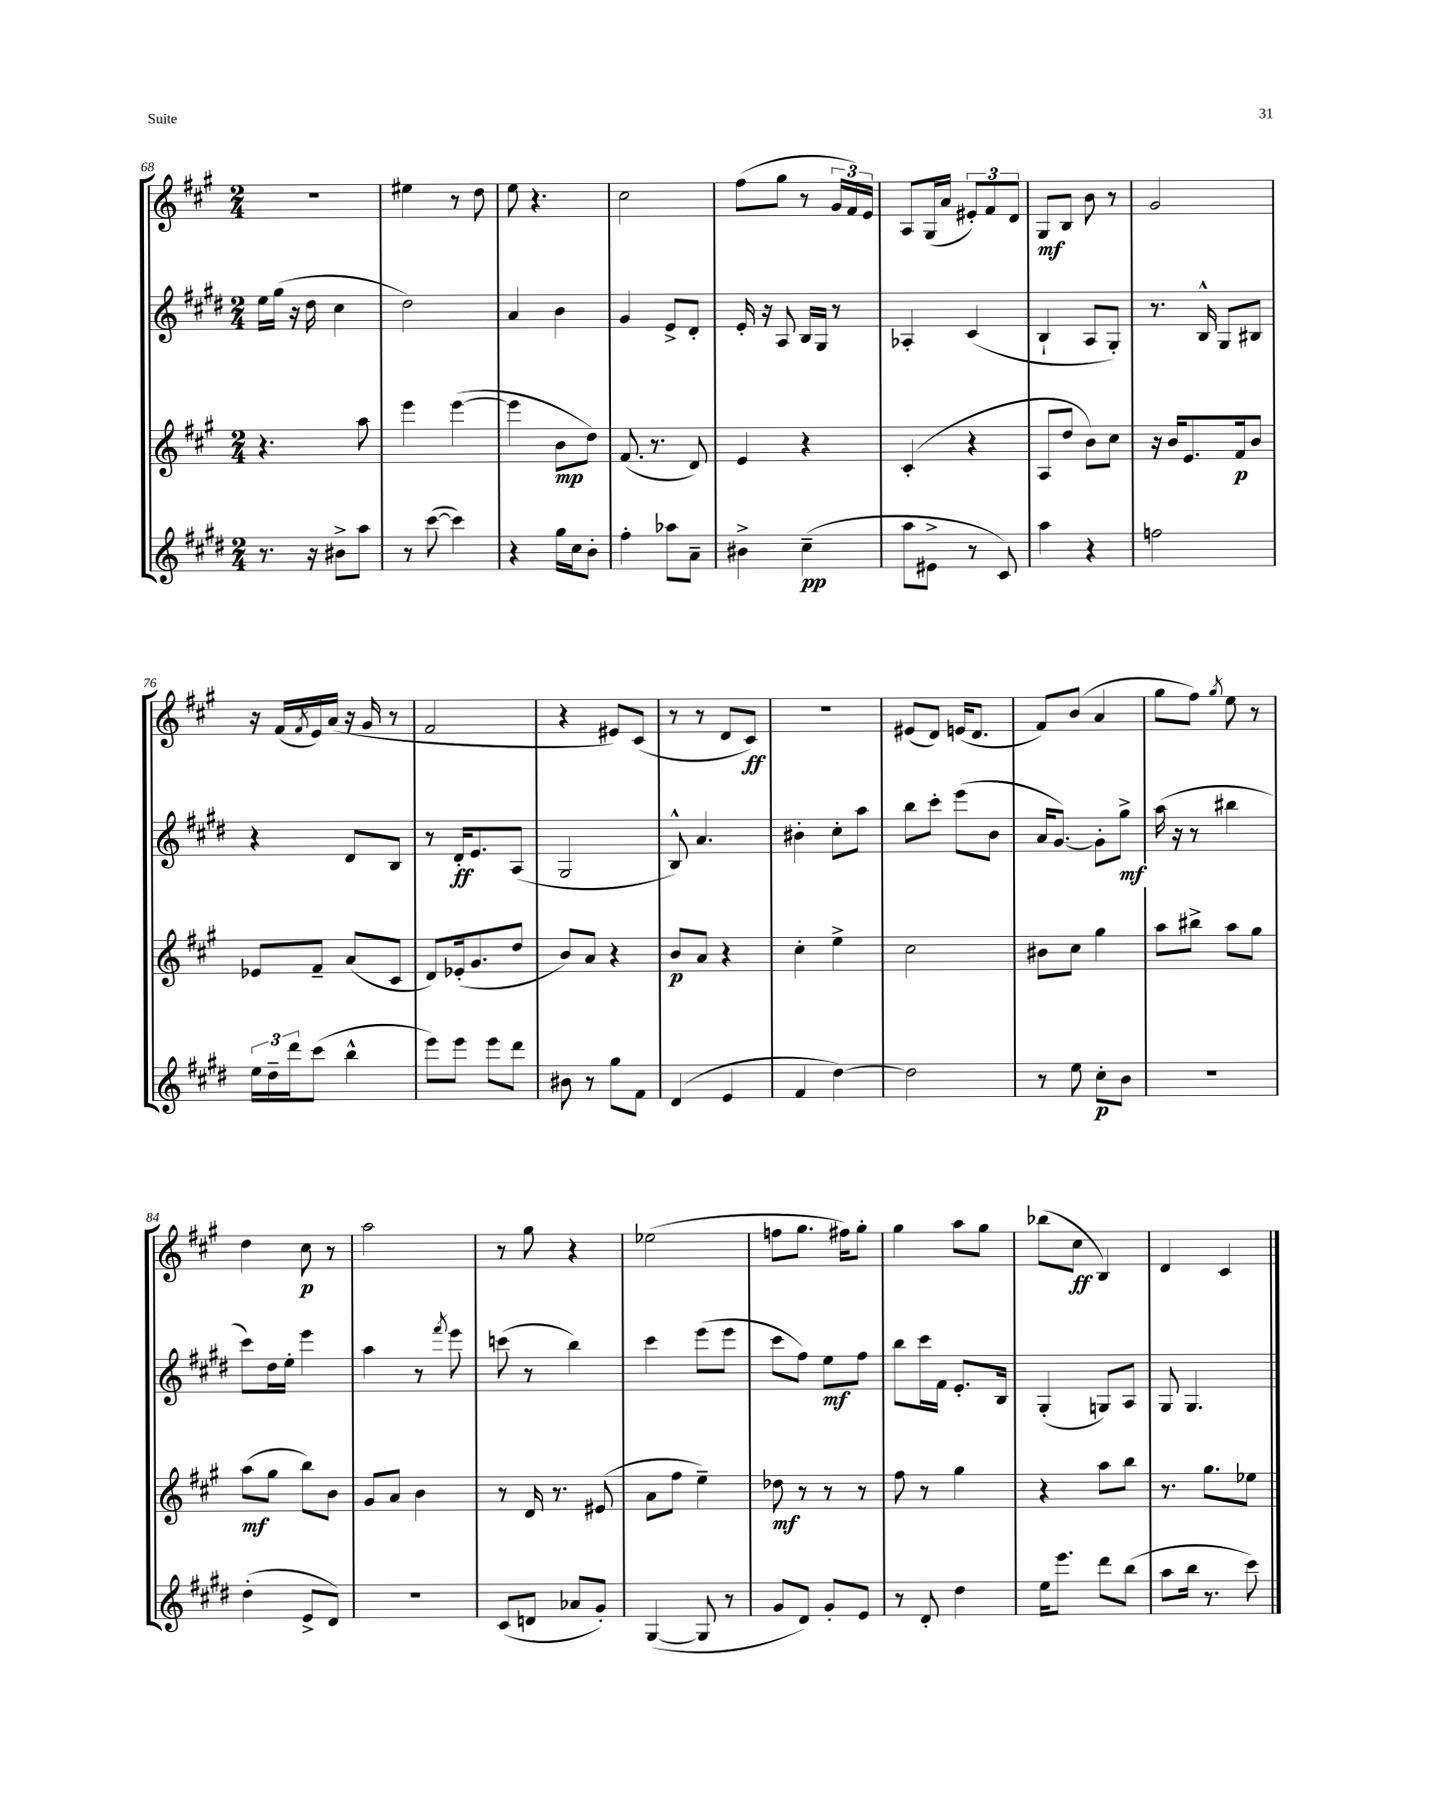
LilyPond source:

<<
\new StaffGroup <<
\new Staff = "s0" {
    \clef treble \key a \major \numericTimeSignature \time 2/4
    R2 |
    eis''4 r8 d''8 |
    e''8 r4. |
    cis''2 |
    fis''8( gis''8 r8 \tuplet 3/2 { gis'16 fis'16) e'16 } |
    a8 gis16( a'16 \tuplet 3/2 { eis'8-.) fis'8 d'8 } |
    gis8\mf b8 b'8 r8 |
    gis'2 |
    r16 fis'16( \acciaccatura { fis'8 } e'16) a'16( r16 gis'16 r8 |
    fis'2 |
    r4 eis'8) cis'8( |
    r8 r8 d'8 cis'8\ff) |
    R2 |
    eis'8( d'8) e'16( d'8. |
    fis'8) b'8( a'4 |
    gis''8 fis''8) \acciaccatura { gis''8 } e''8 r8 |
    d''4 cis''8\p r8 |
    a''2 |
    r8 gis''8 r4 |
    ees''2( |
    f''8 gis''8. fis''16) gis''8-. |
    gis''4 a''8 gis''8 |
    bes''8( cis''8\ff b4) |
    d'4 cis'4 \bar "|." |
}
\new Staff = "s1" {
    \clef treble \key e \major \numericTimeSignature \time 2/4
    e''16 gis''16( r16 dis''16 cis''4 |
    dis''2) |
    a'4 b'4 |
    gis'4 e'8-> dis'8-. |
    e'16-. r16 a8 b16 gis16 r8 |
    aes4-. cis'4( |
    b4-! a8 gis8-.) |
    r8. b16-^ gis8 bis8 |
    r4 dis'8 b8 |
    r8 dis'16-.\ff e'8. a8( |
    gis2 |
    b8-^) a'4. |
    bis'4-. cis''8-. a''8 |
    b''8 cis'''8-. e'''8( b'8 |
    a'16 gis'8.~) gis'8-. gis''8->\mf |
    a''16( r16 r8 bis''4 |
    cis'''8) dis''16 e''16-. e'''4 |
    a''4 r8 \acciaccatura { fis'''8 } e'''8 |
    c'''8( r8 b''4) |
    cis'''4 e'''8( e'''8 |
    cis'''8 fis''8) e''8\mf fis''8 |
    b''8 cis'''16 fis'16 e'8.-. b16 |
    gis4-.( g8) a8 |
    gis8 gis4. \bar "|." |
}
\new Staff = "s2" {
    \clef treble \key a \major \numericTimeSignature \time 2/4
    r4. a''8 |
    e'''4 e'''4~( |
    e'''4 b'8\mp d''8) |
    fis'8.( r8. d'8) |
    e'4 r4 |
    cis'4-.( r4 |
    a8 d''8 b'8) cis''8 |
    r16 b'16 e'8. fis'16\p b'8 |
    ees'8 fis'8-- a'8( cis'8 |
    d'8) ees'16-.( gis'8. d''8 |
    b'8) a'8 r4 |
    b'8\p a'8 r4 |
    cis''4-. e''4-> |
    cis''2 |
    bis'8 cis''8 gis''4 |
    a''8 bis''8-> a''8 gis''8 |
    a''8\mf( gis''8 b''8) b'8 |
    gis'8 a'8 b'4 |
    r8 d'16 r8. eis'8( |
    a'8 fis''8 e''4--) |
    des''8\mf r8 r8 r8 |
    fis''8 r8 gis''4 |
    r4 a''8 b''8 |
    r8. gis''8. ees''8 \bar "|." |
}
\new Staff = "s3" {
    \clef treble \key e \major \numericTimeSignature \time 2/4
    r8. r16 bis'8-> a''8 |
    r8 cis'''8~( cis'''4) |
    r4 gis''16 cis''16 b'8-. |
    fis''4-. aes''8 a'8-- |
    bis'4-> cis''4--\pp( |
    a''8 eis'8-> r8 cis'8) |
    a''4 r4 |
    f''2 |
    \tuplet 3/2 { e''16 dis''16-- dis'''16 } cis'''8( b''4-^ |
    e'''8) e'''8 e'''8 dis'''8 |
    bis'8 r8 gis''8 fis'8 |
    dis'4( e'4 |
    fis'4 dis''4~) |
    dis''2 |
    r8 e''8 cis''8-.\p b'8 |
    R2 |
    dis''4-.( e'8-> dis'8) |
    R2 |
    cis'8( d'8 aes'8 gis'8-.) |
    gis4~( gis8 r8 |
    gis'8 dis'8) gis'8-. e'8 |
    r8 dis'8-. dis''4 |
    e''16 e'''8. dis'''8 b''8( |
    a''8 b''16 r8. cis'''8) \bar "|." |
}
>>
>>
\layout { \context { \Score currentBarNumber = #68 } }
